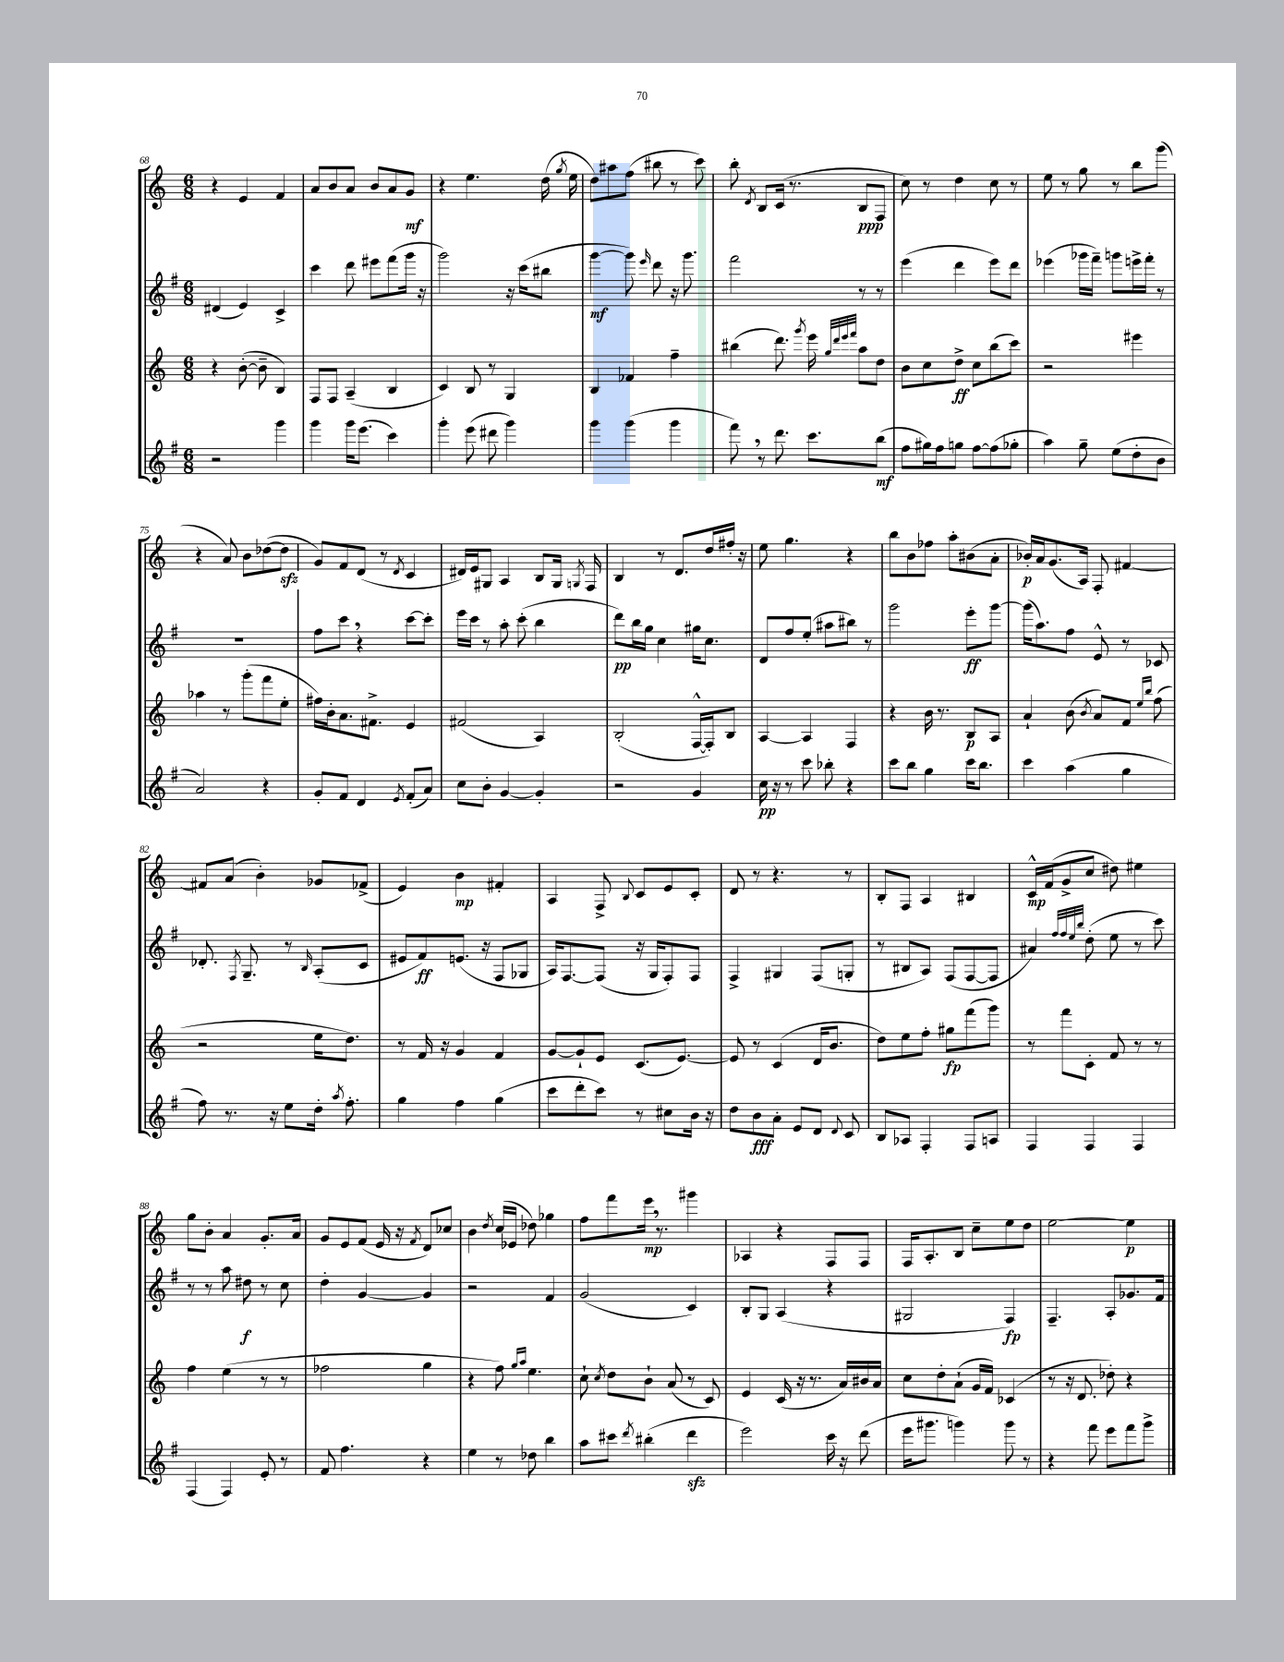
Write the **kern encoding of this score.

**kern	**kern	**kern	**kern
*staff4	*staff3	*staff2	*staff1
*clefG2	*clefG2	*clefG2	*clefG2
*k[f#]	*k[]	*k[f#]	*k[]
*M6/8	*M6/8	*M6/8	*M6/8
2r	4r	(4d#	4r
.	([8b'	4e)	4e
.	8b~]	.	.
4ggg	4B)	4c^	4f
=	=	=	=
4ggg	8F	4ccc	8a
.	8F	.	8b
16ggg	(4A~	8ddd	8a
(8.eee	.	.	.
.	.	8eee#	8b
4ccc)	4B	(8fff#	8a
.	.	16ggg	8g
.	.	16r	.
=	=	=	=
4ggg'	4c)	2ggg)	4r
(8eee	8B	.	4.ee
8ddd#	8r	.	.
4ggg)	4G	16r	.
.	.	(16ccc	.
.	.	8bb#	(16dd
.	.	.	8qgg
.	.	.	16ee
=	=	=	=
4ggg	4B	[4ggg	8dd)
.	.	.	8aa#
(4ggg	4f-	8ggg])	(8ff
.	.	16qqeee	.
.	.	8ddd	8bb#
4ggg	4ff~	16r	8r
.	.	8.ggg	.
.	.	.	8ccc)
=	=	=	=
8fff#)	(4bb#	2fff#	8bb'
.	.	.	8qd
8r	.	.	8B
8.ddd	8.ddd)	.	(16c
.	.	.	8.r
.	8qggg	.	.
8.ccc	16eee	.	.
.	32qqgg	.	.
.	32qqddd	.	.
.	32qqeee	.	.
.	32qqfff	.	.
.	8aa	8r	8B
(8bb	8dd	8r	8F
=	=	=	=
8ff#	8b	(4eee	8cc)
16gg#)	8cc	.	8r
16ff#	.	.	.
8gg	8dd^	4ddd	4dd
[8ff#	8cc	.	.
(8ff#]	(8bb	8eee)	8cc
8gg-'	8ccc)	8ddd	8r
=	=	=	=
4aa)	2r	(4eee-	8ee
.	.	.	8r
8gg~	.	16ggg-	8gg
.	.	16fff#~)	.
(8ee	.	8ggg	8r
8dd'	4eee#	16eee^	8bb
.	.	16fff#'	.
8b	.	8r	(8ggg
=	=	=	=
2a)	4aa-	2.r	4r
.	8r	.	8a)
.	(8ggg'	.	8b
4r	8fff	.	([8dd-
.	8ee'	.	8dd-]
=	=	=	=
8g'	16ff#)	8ff#	8g)
.	16b'	.	.
8f#	8.a	8ccc	8f
4d	.	4r	(8d
.	8.f#^	.	.
.	.	.	8r
8qe	.	.	8qd
(8f#'	4e	[8ccc	4c
8a)	.	8ccc']	.
=	=	=	=
8cc	(2f#	16eee	16d#)
.	.	16ccc	16e
8b'	.	8r	8G#
[4g	.	8aa'	4A
.	.	(8ccc'	.
4g']	4A)	4bb	8B
.	.	.	16G#
.	.	.	8qG
.	.	.	16F
=	=	=	=
2r	(2B'	8ddd)	4B
.	.	16bb	.
.	.	16gg	.
.	.	4cc	8r
.	.	.	8.d
4g	[16F^^	16gg#	.
.	16F'])	8.cc	16dd
.	8B	.	16ff#'
.	.	.	16r
=	=	=	=
16cc	[4A	8d	8ee
16r	.	.	.
8r	.	8ff#	4.gg
8ccc	4A]	(8ee'	.
8bb-'	.	8aa#	.
4r	4F	8bb#)	4r
.	.	8r	.
=	=	=	=
8ccc	4r	2ggg	8bb
8bb	.	.	8b
4gg	16b	.	8ff-
.	8.r	.	.
.	.	.	8aa'
16ccc	8B	8eee'	(8b#
8.bb	.	.	.
.	8A	[8ggg	8a'
=	=	=	=
4ccc	4a`	(16ggg]	16b-')
.	.	8.aa)	16a
.	.	.	(8.g
(4aa	(8b	8ff#	.
.	.	.	16A)
.	8qb	.	.
.	8a)	8e^^	8F'
4gg	8f	8r	[4f#
.	16qqee	.	.
.	16qqbb	.	.
.	(8ff	8c-	.
=	=	=	=
8ff#)	2r	8.d-'	8f#]
8.r	.	.	(8a
.	.	8qF#	.
.	.	8.G~	.
.	.	.	4b')
16r	.	.	.
8ee	.	8r	.
.	.	16qqB	.
16dd'	16ee	(8A'	8g-
8qaa	.	.	.
8.ff#'	8.dd)	.	.
.	.	8c	(8f-^
=	=	=	=
4gg	8r	8e#	4e)
.	16f	8f#)	.
.	16r	.	.
4ff#	4g	(8.e	4b
.	.	16r	.
(4gg	4f	8F#	4f#'
.	.	8G-	.
=	=	=	=
8ccc	[8g	16A)	4A
.	.	[8.F#	.
8ddd'	8g`]	.	.
8ccc)	8e	(8F#]	8F^
.	.	.	8qqB
8r	(8.c	16r	8c
.	.	16G	.
8cc#	.	8F#')	8e
.	[8.e)	.	.
16b	.	8F#	8c'
16r	.	.	.
=	=	=	=
8dd	8e]	4F#^	8d
8b	8r	.	8r
8a'	(4c	4G#	4.r
8e	.	.	.
8d	16d	(8F#	.
.	8.b	.	.
8qqd	.	.	.
8c	.	8G'	8r
=	=	=	=
8B	8dd)	8r	8B'
8A-	8ee	8B#	8F
4F#'	8ff'	8A)	4A
.	8gg#	(8F#	.
8F#	(8fff	[8F#	4B#
8A	8ggg)	8F#]	.
=	=	=	=
4F#	8r	4a#)	16c^^
.	.	.	(16f
.	8fff	.	8g^
.	.	32qqff#	.
.	.	32qqff#	.
.	.	32qqee	.
.	.	32qqbb	.
4F#	8c'	(8dd'	8cc
.	8f	8ee	8dd#)
4F#	8r	8r	4ee#
.	8r	8ccc)	.
=	=	=	=
(4F#	4ff	8r	8gg
.	.	8r	8b'
4F#)	(4ee	8aa	4a
.	.	8dd#	.
8e'	8r	8r	8.g'
8r	8r	8cc	.
.	.	.	16a
=	=	=	=
8f#	2ff-	4dd'	8g
4.ff#	.	.	8e
.	.	[4g	(8f
.	.	.	16e
.	.	.	16r
.	.	.	8qf
4r	4gg	4g]	8d)
.	.	.	8cc-
=	=	=	=
4ee	4r	2r	4b
.	.	.	8qdd
8r	8ff)	.	(16cc
.	.	.	16e-
.	16qqgg	.	.
.	16qqaa	.	.
8dd-	4.ee	.	8dd-)
4bb	.	4f#	4gg-
=	=	=	=
8aa	8cc`	(2g	8ff
.	8qcc	.	.
8ccc#	8dd	.	8fff
8qddd	.	.	.
(4bb#'	8b`	.	16eee
.	.	.	8.r
.	(8a	.	.
4ddd	8r	4c)	4ggg#
.	8c)	.	.
=	=	=	=
2eee)	4e	8B'	4A-
.	.	8G	.
.	(16c	(4A	4r
.	16r	.	.
.	8.r	.	.
16ccc	.	4r	8F
16r	16a)	.	.
(8ddd	16b#	.	8F
.	16a	.	.
=	=	=	=
16eee	8cc	2G#	16F
8.ggg#	.	.	8.A'
.	8dd'	.	.
4ggg)	(8a`	.	8B
.	16g	.	8cc~
.	16f)	.	.
8ggg	(4c-	4F#)	8ee
8r	.	.	8dd
=	=	=	=
4r	8r	4.F#~	[2ee
.	16r	.	.
.	8.d	.	.
8fff#	.	.	.
8eee	8dd-')	8A'	.
8fff#	4r	8.g-	4ee]
8ggg^	.	.	.
.	.	16f#	.
==	==	==	==
*-	*-	*-	*-
